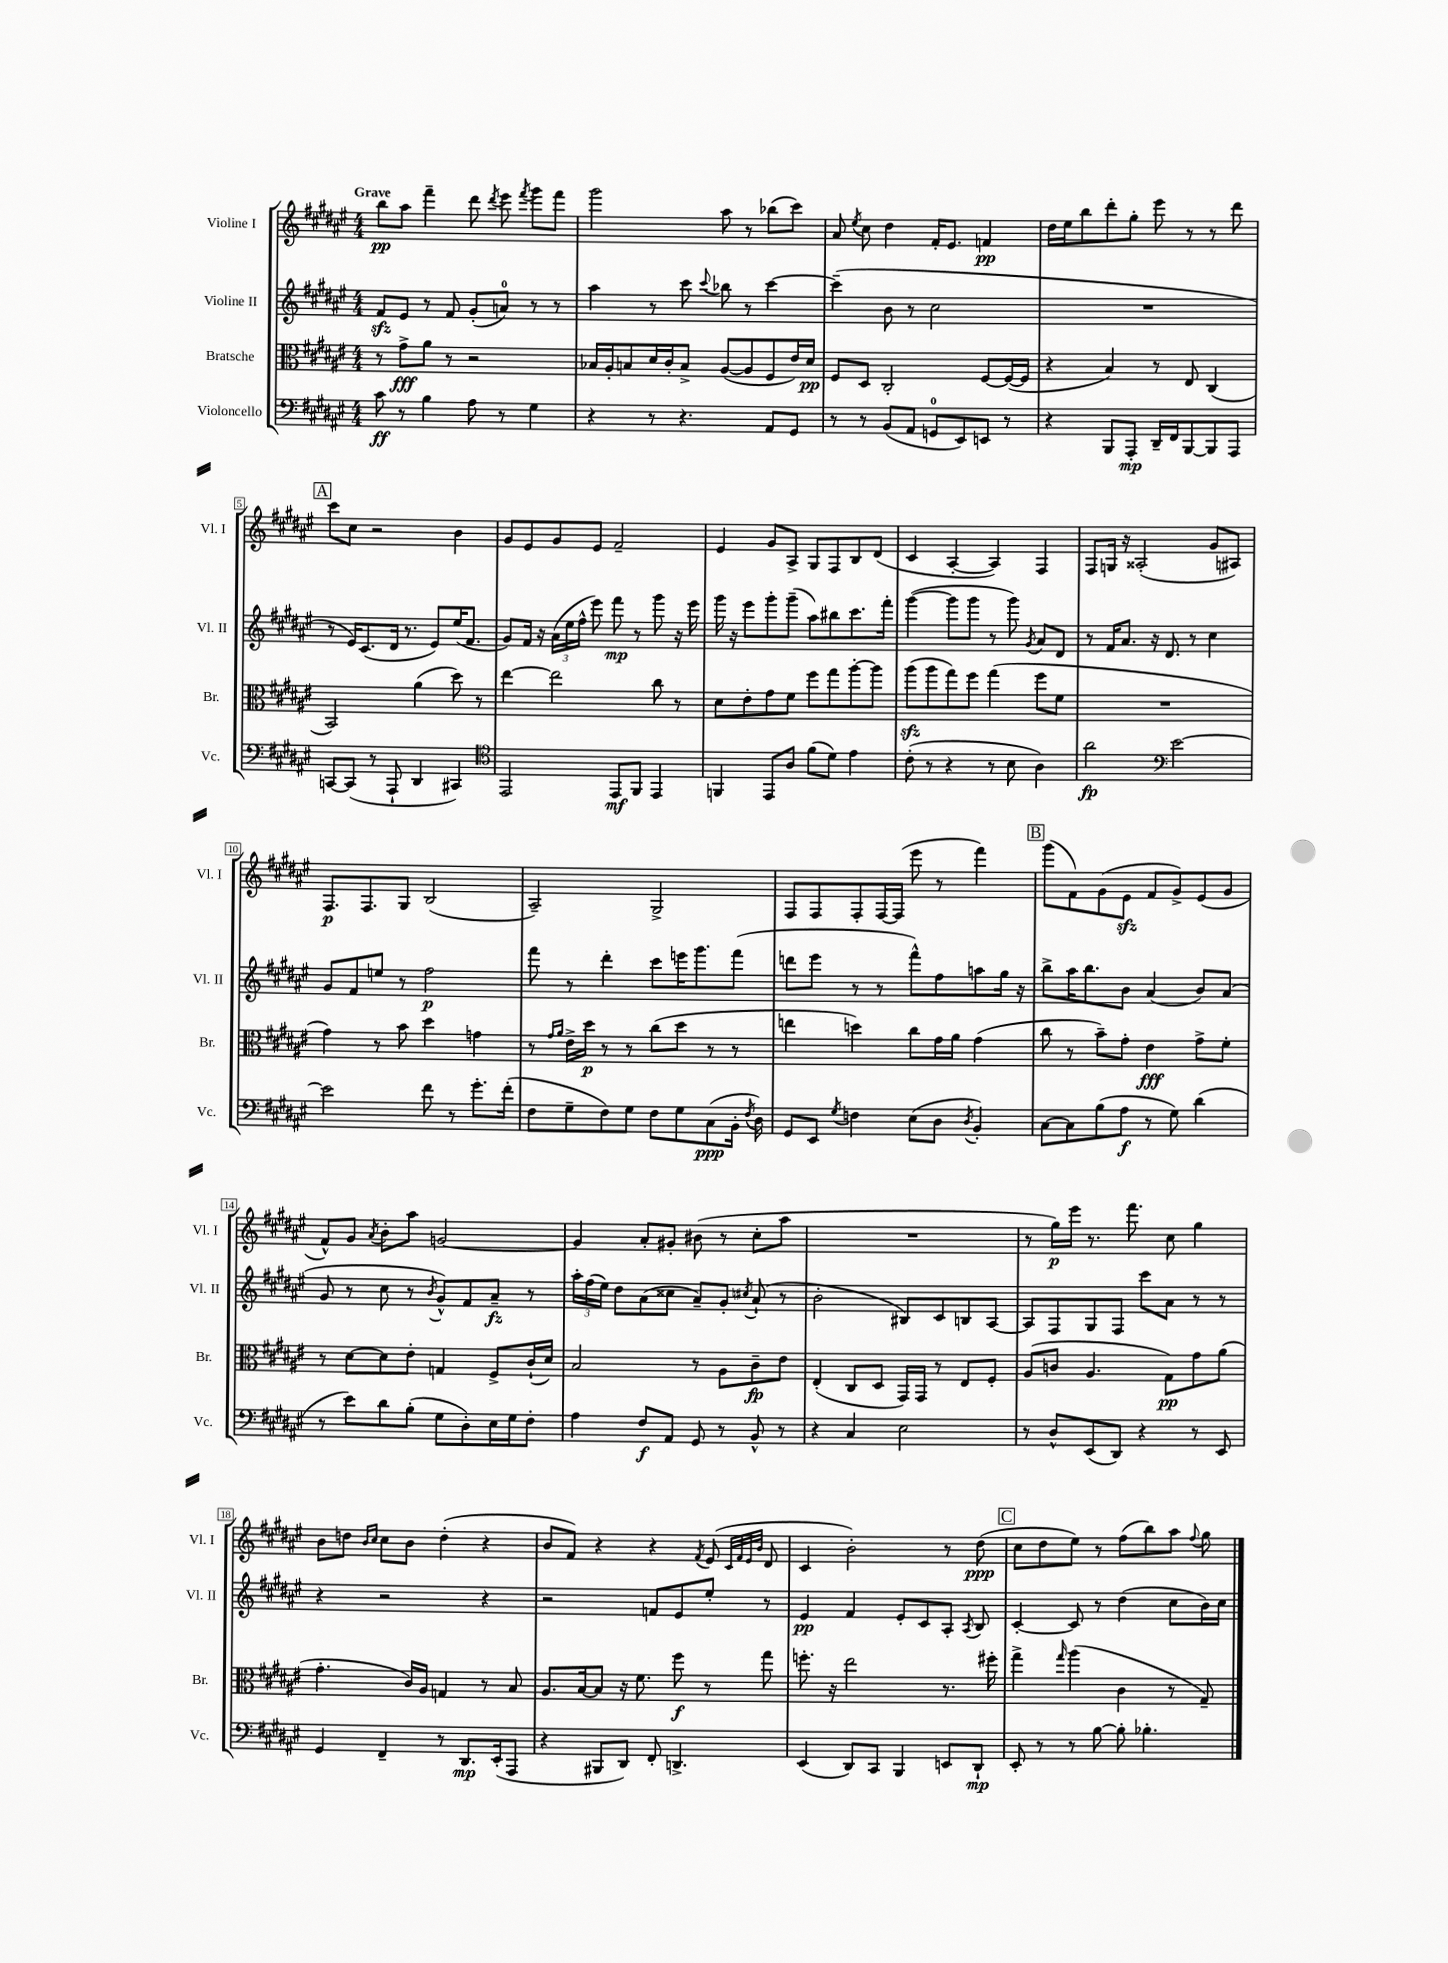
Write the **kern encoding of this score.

**kern	**kern	**kern	**kern
*staff4	*staff3	*staff2	*staff1
*clefF4	*clefC3	*clefG2	*clefG2
*k[f#c#g#d#a#e#]	*k[f#c#g#d#a#e#]	*k[f#c#g#d#a#e#]	*k[f#c#g#d#a#e#]
*M4/4	*M4/4	*M4/4	*M4/4
8c#	8r	8f#	8bb
8r	8g#^	8e#	8aa#
4B	8a#	8r	4fff#~
.	8r	8f#	.
8A#	2r	(8g#'	8ddd#
.	.	.	8qddd#
8r	.	8a)	8eee#
.	.	.	8qfff#
4G#	.	8r	8ggg#
.	.	8r	8fff#
=	=	=	=
4r	16B-	4aa#	2ggg#
.	16A#'	.	.
.	8B	.	.
8r	16d#	8r	.
.	16c#'	.	.
4.r	8B^	8ccc#	.
.	.	8qqccc#	.
.	([8A#	8bb-	8aa#
.	8A#]	8r	8r
8AA#	8F#	[4ccc#	(8bb-
8GG#	16e#)	.	8ccc#)
.	16d#	.	.
=	=	=	=
8r	8F#	(4ccc#~]	8a#
.	.	.	8qee#
8r	8D#	.	8cc#
(8BB	2C#'	8b	4dd#
8AA#	.	8r	.
8GG	.	2cc#	16f#'
.	.	.	8.e#
8EE#)	.	.	.
8EE	[8F#	.	4f
8r	(16F#_	.	.
.	16F#]	.	.
=	=	=	=
4r	4r	1r	16dd#
.	.	.	16ee#
.	.	.	8bb
8BBB	4B)	.	8ddd#'
8AAA#'	.	.	8gg#'
16DD#~	8r	.	8eee#
16FF#	.	.	.
[8BBB	8E#	.	8r
8BBB]	(4C#	.	8r
8AAA#	.	.	8ddd#
=	=	=	=
[8CC	2BB)	8r	8ccc#
(8CC]	.	16e#)	8cc#
.	.	(8.c#	.
8r	.	.	2r
8AAA#`	.	16d#	.
.	.	8.r	.
4DD#	(4a#	.	.
.	.	8e#)	.
4CC#)	8dd#)	(16ee#	4b
.	.	8.f#	.
.	8r	.	.
=	=	=	=
*clefC4	*	*	*
2EE#	[4ee#	8g#)	8g#
.	.	16f#	8e#
.	.	16r	.
.	2ee#]	(24a#	8g#
.	.	24ee#	.
.	.	24ff#^^	.
.	.	8eee#)	8e#
8EE#	.	8fff#	2f#~
8FF#	.	8r	.
4EE#	8cc#	8ggg#	.
.	8r	16r	.
.	.	16eee#	.
=	=	=	=
4FF	8d#	16ggg#	4e#
.	.	16r	.
.	8e#'	8eee#	.
8EE#	8g#	8ggg#'	8g#
8A#	8f#	(8ggg#~	8A#^
(8f#	8ff#	8aa#)	8G#
8d#)	8gg#	8bb#	8F#
4e#	[8aa#'	8.ccc#	8B
.	8aa#]	.	(8d#
.	.	16fff#'	.
=	=	=	=
(8c#'	(8aa#	([4ggg#	4c#
8r	8aa#	.	.
4r	8gg#)	8ggg#]	[4A#'
.	8ff#	8ggg#	.
8r	(4gg#	8r	4A#])
8B	.	8ggg#)	.
.	.	8qg#	.
4A#)	8ff#	8a#	4F#
.	8f#	8d#	.
=	=	=	=
2a#	1r	8r	8F#
.	.	16f#	16G
.	.	8.a#	16r
.	.	.	(2A##'
.	.	16r	.
.	.	8.d#	.
*clefF4	*	*	*
[2e#	.	.	.
.	.	8r	.
.	.	4cc#	8g#
.	.	.	8A#)
=	=	=	=
2e#]	4g#)	8g#	8.F#
.	.	8f#	.
.	.	.	8.F#
.	8r	8ee	.
.	8b	8r	8G#
8f#	4dd#	2ff#	(2B
8r	.	.	.
8.g#'	4g	.	.
(16f#'	.	.	.
=	=	=	=
8F#	8r	8fff#	2A#~)
.	16qqg#	.	.
.	16qqa#	.	.
8G#~	16e#^	8r	.
.	16dd#	.	.
8F#)	8r	4ddd#'	.
8G#	8r	.	.
8F#	(8cc#	8ccc#	2G#^
8G#	8dd#	16eee	.
.	.	8.ggg#	.
(8C#	8r	.	.
16BB'	8r	(8fff#	.
8qF#	.	.	.
16D#)	.	.	.
=	=	=	=
8GG#	4ee	8ddd	8F#
8EE#	.	8eee#	8F#
8qG#	.	.	.
4F	4dd)	8r	8F#'
.	.	8r	[16F#
.	.	.	(16F#]
(8E#	8cc#	8fff#^^)	8eee#
8D#	16g#	8ff#	8r
.	16a#	.	.
8qD#	.	.	.
4BB')	(4g#	8aa	4fff#)
.	.	16gg#	.
.	.	16r	.
=	=	=	=
[8C#	8cc#	8bb^	(8ggg#
8C#]	8r	16aa#	8f#)
.	.	8.bb	.
(8B	8b~)	.	(8g#
8A#	8g#'	8b	8e#
8r	4e#	(4a#	8f#
8G#)	.	.	8g#^)
(4d#	8g#^	8b)	(8e#
.	8f#'	(8a#	8g#
=	=	=	=
8r	8r	8g#	8f#^^)
8e#)	[8d#	8r	8g#
.	.	.	8qa#
8d#	8d#]	8cc#	8b'
(8B'	8e#'	8r	8aa#
.	.	8qb	.
8G#	4G	8g#^^)	[2g
8D#')	.	8f#	.
16E#	8F#^	8a#~	.
16G#	.	.	.
8F#'	(16c#`	8r	.
.	16d#)	.	.
=	=	=	=
4A#	2B	24aa#'	4g]
.	.	(24ff#	.
.	.	24ee#)	.
.	.	8dd#	.
8F#	.	(8a#	8a#'
8AA#	.	8cc##	8g#'
8GG#	8r	8a#~)	(8b#
8r	8A#	8g#'	8r
.	.	8qcc#	.
8BB^^	8c#~	(8a#`	8cc#'
8r	8e#	8r	8aa#
=	=	=	=
4r	(4E#'	2b'	1r
4C#	8C#	.	.
.	8D#	.	.
2E#	16GG#)	8B#)	.
.	16GG#	.	.
.	8r	8c#	.
.	8E#	8B	.
.	8F#'	[8A#	.
=	=	=	=
8r	(8A#	8A#]	8r
8D#^^	8c	8F#	16gg#)
.	.	.	16eee#
(8EE#	4.A#	8G#	8.r
8DD#)	.	8F#	.
.	.	.	8.fff#
4r	.	8ccc#	.
.	8G#)	8a#	8cc#
8r	8g#	8r	4gg#
8EE#	(8a#	8r	.
=	=	=	=
4GG#	4.g#'	4r	8b
.	.	.	8dd
.	.	.	16qqb
.	.	.	16qqcc#
4FF#~	.	2r	8cc#
.	16c#)	.	8b
.	16A#	.	.
8r	4G	.	(4dd'
8.DD#	.	.	.
.	8r	4r	4r
(16EE#'	.	.	.
8AAA#	8B	.	.
=	=	=	=
4r	8.A#	2r	8b
.	.	.	8f#)
.	[16B	.	.
8BBB#	8B]	.	4r
8DD#)	16r	.	.
.	8.f#	.	.
8FF#'	.	8f	4r
4.DD^	8ff#	8e#	.
.	.	.	8qf#
.	8r	8ee#'	(8e#
.	.	.	32qqc#
.	.	.	32qqf#
.	.	.	32qqe#
.	.	.	32qqb
.	8gg#	8r	8d#
=	=	=	=
(4EE#	8.ff'	4e#	4c#
.	16r	.	.
8DD#)	2ee#	4f#	2b')
8CC#	.	.	.
4BBB	.	8e#'	.
.	.	8c#	.
8EE	8.r	8A#'	8r
.	.	8qA#	.
8DD#`	.	8B	(8dd#
.	16ff#'	.	.
=	=	=	=
8EE#'	4gg#^	[4c#'	8cc#
8r	.	.	8dd#
.	16qqgg#	.	.
8r	(4aa#	8c#]	8ee#)
[8B	.	8r	8r
8B']	4c#	(4dd#	(8ff#
4.B-'	.	.	8bb)
.	8r	8cc#	8aa#
.	.	.	8qqff#
.	8G#~)	16b)	8gg#
.	.	16cc#	.
==	==	==	==
*-	*-	*-	*-
